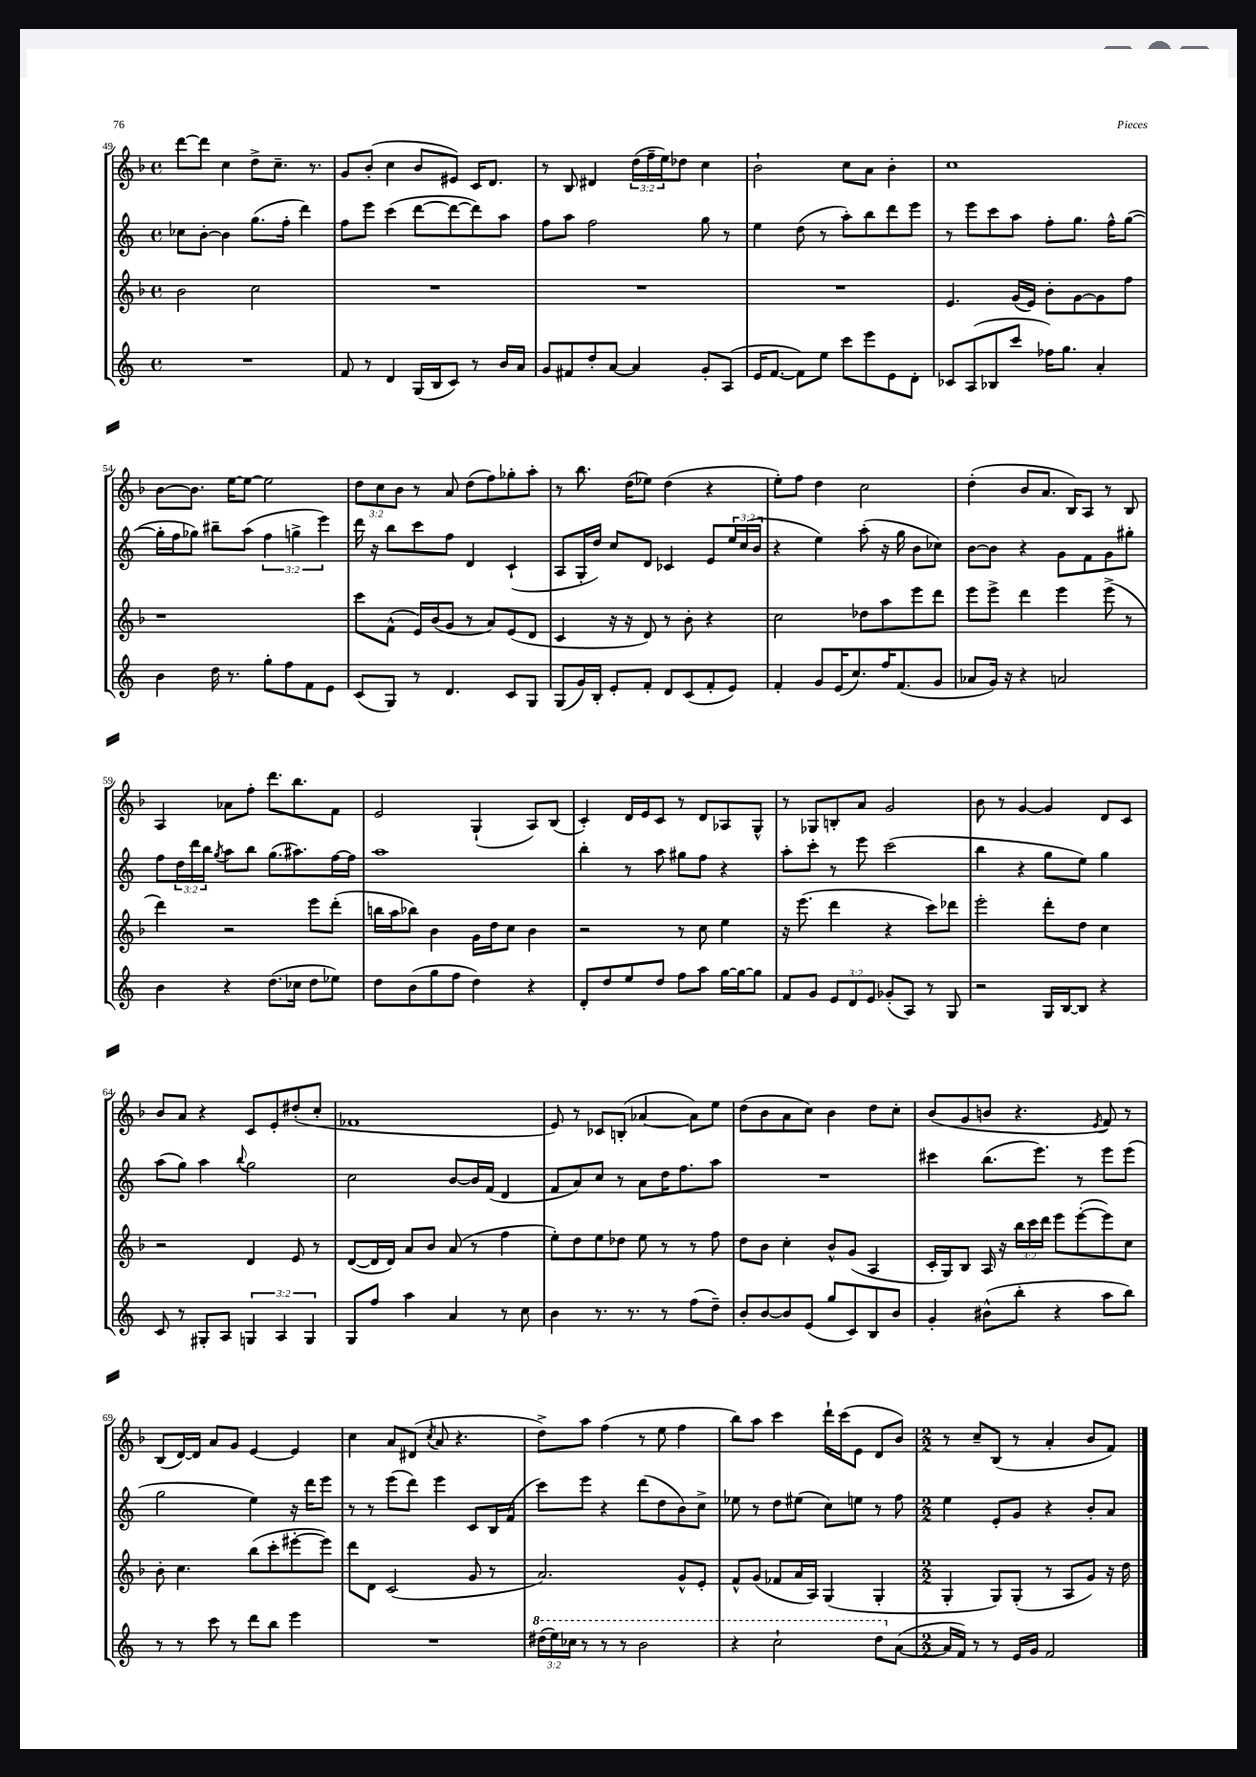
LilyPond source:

<<
\new StaffGroup <<
\new Staff = "s0" {
    \clef treble \key f \major \defaultTimeSignature \time 4/4 \override Staff.TupletNumber.text = #tuplet-number::calc-fraction-text
    d'''8~ d'''8 c''4 d''8-> c''8.-- r8. |
    g'8 bes'8-.( c''4 bes'8 eis'8) c'16 d'8. |
    r8 bes8 dis'4 \tuplet 3/2 { d''16( f''16-- e''16) } des''8 c''4 |
    bes'2-! c''8 a'8 bes'4-. |
    c''1 |
    bes'8~ bes'8. e''16~ e''8~ e''2 |
    \tuplet 3/2 { d''8 c''8 bes'8 } r8 a'8 d''8( f''8) ges''8-. a''8-. |
    r8 bes''8. d''16( ees''8) d''4( r4 |
    e''8-.) f''8 d''4 c''2 |
    d''4-.( bes'8 a'8. bes16) a8 r8 bes8 |
    a4 aes'8 f''8-. d'''8. bes''8. f'8 |
    e'2 g4-!( a8) bes8( |
    c'4-.) d'16 e'16 c'8 r8 d'8 aes8 g8-^ |
    r8 ges8 b8-. a'8 g'2 |
    bes'8 r8 g'4~ g'4 d'8 c'8 |
    bes'8 a'8 r4 c'8 e'8-. dis''8-.( c''8-. |
    fes'1 |
    e'8) r8 ces'8 b8-.( aes'4~ aes'8) e''8 |
    d''8( bes'8 a'8 c''8) bes'4 d''8 c''8-. |
    bes'8( g'8 b'8 r4. \acciaccatura { e'8 } f'8) r8 |
    bes8( d'16~) d'16 a'8 g'8 e'4~ e'4 |
    c''4 a'8 dis'8( \acciaccatura { c''8 } a'8 r4. |
    d''8->) a''8 f''4( r8 e''8 f''4 |
    bes''8) a''8 c'''4 d'''16-! c'''16( e'8 d'8 bes'8) |
    \numericTimeSignature \time 2/2 r8 c''8-- bes8( r8 a'4-. bes'8 f'8) \bar "|." |
}
\new Staff = "s1" {
    \clef treble \key c \major \defaultTimeSignature \time 4/4 \override Staff.TupletNumber.text = #tuplet-number::calc-fraction-text
    ces''8 b'8~-. b'4 g''8.( f''16-. d'''4) |
    f''8 e'''8 c'''4( d'''8~ d'''8~ d'''8) a''8 |
    f''8 a''8 f''2 g''8 r8 |
    e''4 d''8( r8 a''8-.) b''8 d'''8 e'''8 |
    r8 e'''8 c'''8 a''8 f''8-. g''8. f''16-^ g''8~( |
    g''16-. f''16 ges''8) bis''8-- a''8( \tuplet 3/2 { f''4 g''4-> e'''4) } |
    d'''16 r16 b''8 c'''8 f''8 d'4 c'4-!( |
    a8 g16-. d''16) c''8 d'8 ces'4 e'8 \tuplet 3/2 { e''16 c''16( b'16 } |
    r4 e''4) a''8-.( r16 g''16 b'8 ces''8) |
    b'8~ b'8 r4 g'8 f'8 g'8 gis''8-. |
    f''8 \tuplet 3/2 { d''16 d'''16 b''16 } \acciaccatura { g''8 } a''8 b''8 g''8.( ais''8.) f''16~ f''16 |
    a''1 |
    b''4-. r8 a''8 gis''8 f''8 r4 |
    a''8-. c'''8-. r8 e'''8 c'''2( |
    b''4 r4 g''8 e''8) g''4 |
    a''8( g''8) a''4 \appoggiatura { b''8 } g''2 |
    c''2 b'8~ b'16 f'16( d'4 |
    f'8 a'8) c''8 r8 a'8 d''16 f''8. a''8 |
    R1 |
    cis'''4 b''8.( e'''8.) r8 e'''8 e'''8( |
    g''2 e''4) r16 d'''16 e'''8 |
    r8 r8 e'''8( d'''8) e'''4 c'8 b16 f'16( |
    c'''8) e'''8 r4 d'''8( d''8 b'8) c''8-> |
    ees''8 r8 d''8 eis''8( c''8) e''8 r8 f''8 |
    \numericTimeSignature \time 2/2 e''4 e'8-. g'8 r4 b'8-. a'8 \bar "|." |
}
\new Staff = "s2" {
    \clef treble \key f \major \defaultTimeSignature \time 4/4 \override Staff.TupletNumber.text = #tuplet-number::calc-fraction-text
    bes'2 c''2 |
    R1 |
    R1 |
    R1 |
    e'4. g'16( e'16) bes'8-. g'8~ g'8 f''8 |
    r1 |
    c'''8 f'8-^( e'16) bes'16( g'8 r8 a'8) e'8( d'8 |
    c'4 r16 r16 d'8) r8 bes'8-. r4 |
    c''2 des''8 a''8 e'''8 d'''8 |
    e'''8 e'''8-> d'''4 e'''4 e'''8->( r8 |
    d'''4) r2 e'''8 d'''8-.( |
    b''16 a''16 bes''8) bes'4 g'16 d''16 c''8 bes'4 |
    r2 r8 c''8 e''4 |
    r16 e'''8.( d'''4 r4 c'''8) des'''8 |
    e'''2-. d'''8-. d''8 c''4 |
    r2 d'4 e'8 r8 |
    d'8~( d'16 d'16) a'8 bes'8 a'8( r8 f''4 |
    e''8-.) d''8 e''8 des''8 e''8 r8 r8 f''8 |
    d''8 bes'8 c''4-. bes'8-^ g'8( a4 |
    c'16-. g16) bes8 a16 r16 \tuplet 3/2 { bes''16 c'''16 d'''16 } e'''8 e'''8~-.( e'''8) c''8 |
    bes'8-. c''4. bes''8( c'''8-. eis'''8~-. eis'''8) |
    d'''8 d'8 c'2( g'8 r8 |
    a'2.) g'8-^ e'8-. |
    f'8-^ g'8( fes'8 a'16 a16) g4( g4-. |
    \numericTimeSignature \time 2/2 g4-. g8) g8-.( r8 a8 g'8) r16 d''16 \bar "|." |
}
\new Staff = "s3" {
    \clef treble \key c \major \defaultTimeSignature \time 4/4 \override Staff.TupletNumber.text = #tuplet-number::calc-fraction-text
    R1 |
    f'8 r8 d'4 g16( b16 c'8) r8 b'16 a'16 |
    g'8 fis'8 d''8-. a'8~ a'4 g'8-. a8( |
    e'16 f'8.~ f'8) e''8 c'''8 e'''8 e'8 d'8-. |
    ces'8 a8( bes8 c'''8 fes''16) g''8. a'4-. |
    b'4 d''16 r8. g''8-. f''8 f'8 e'8 |
    c'8( g8) r8 d'4. c'8 g8 |
    g8( g'16) b16-. e'8-. f'8-. d'8 c'8( f'8-. e'8) |
    f'4-. g'8 e'16( c''8.) f''16 f'8.( g'8 |
    aes'8 g'16) r16 r4 a'2 |
    b'4 r4 d''8.( ces''16 d''8 ees''8) |
    d''8 b'8( g''8 f''8 d''4) r4 |
    d'8-. d''8 e''8 d''8 f''8 a''8 g''16~ g''16~ g''8 |
    f'8 g'8 \tuplet 3/2 { e'8 d'8 e'8 } ges'8-.( a8) r8 g8 |
    r2 g16 b16~ b8 r4 |
    c'8 r8 gis8-. a8 \tuplet 3/2 { g4 a4 g4 } |
    g8 f''8 a''4 a'4 r8 c''8 |
    b'4 r8. r8. r8 f''8( d''8--) |
    b'8-. b'8~ b'8 e'8( g''8 c'8) b8 b'8 |
    g'4-. bis'8-^( b''8-. r4 a''8 b''8) |
    r8 r8 c'''8 r8 d'''8 b''8 e'''4 |
    R1 |
    \tuplet 3/2 { \ottava #1 dis'''16( e'''16) ces'''16 } r8 r8 r8 b''2 |
    r4 c'''2-! d'''8 \ottava #0 a'8~( |
    \numericTimeSignature \time 2/2 a'16 f'16) r8 r8 e'16 g'16 f'2 \bar "|." |
}
>>
>>
\layout { \context { \Score currentBarNumber = #49 } }
